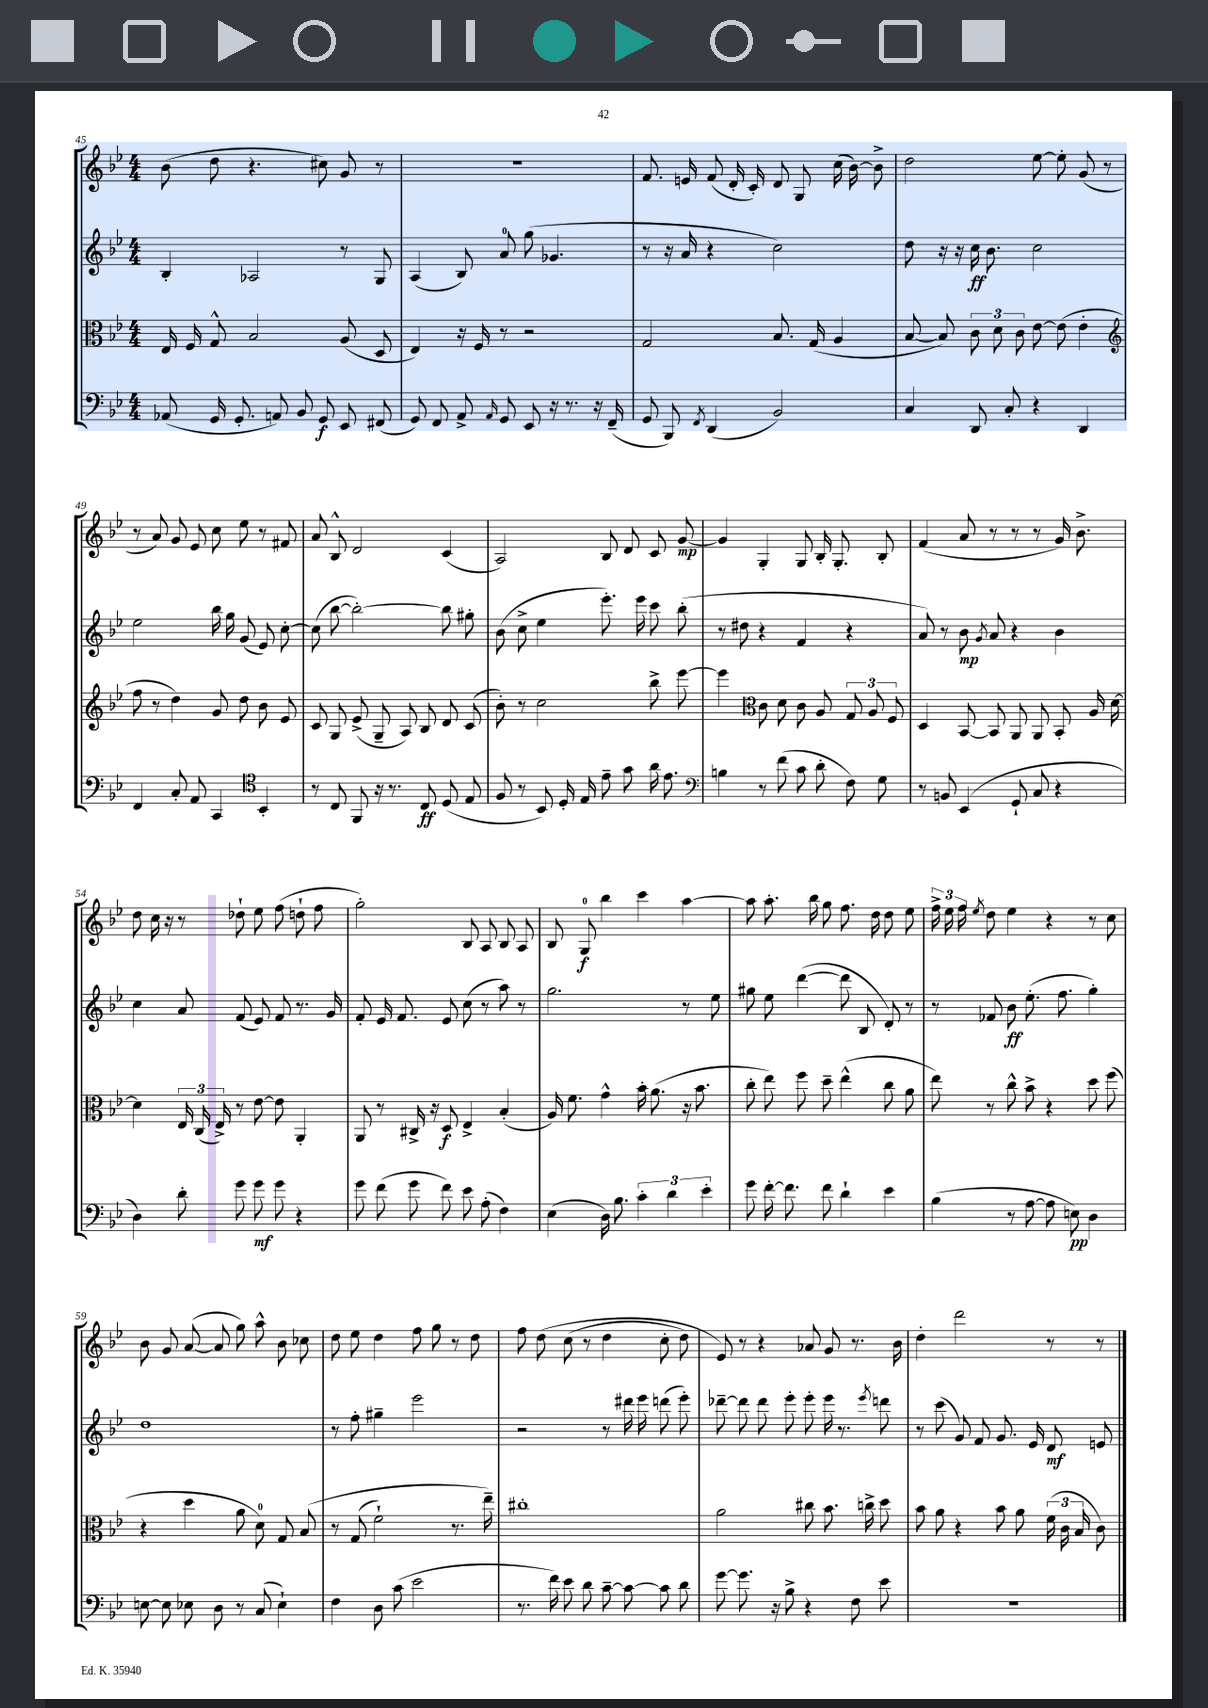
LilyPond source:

<<
\new StaffGroup <<
\new Staff = "s0" {
    \clef treble \key bes \major \numericTimeSignature \time 4/4
    \autoBeamOff bes'8( d''8 r4. cis''8) g'8 r8 |
    r1 |
    f'8. e'16 f'8( d'16-. c'16-.) d'8 g8 c''16( bes'16~) bes'8-> |
    d''2 ees''8~ ees''8-. g'8( r8 |
    r8 a'8) g'8 ees'8 c''8 ees''8 r8 fis'8 |
    a'8 bes8-^ d'2 c'4( |
    a2) bes8 d'8 c'8 g'8~\mp |
    g'4 g4-. g8 bes16-. g8.-. bes8-. |
    f'4( a'8 r8 r8 r8 g'16) bes'8.-> |
    d''8 c''16 r16 r8 des''8-! ees''8 f''8( d''8-! f''8 |
    g''2-.) bes8 a8 bes8 a8 |
    bes8 g8-0\f bes''4 c'''4 a''4~ |
    a''8 a''8.-. bes''16 g''8 f''8. d''16 d''8 ees''8 |
    \tuplet 3/2 { f''16-> ees''16 f''16 } \acciaccatura { ees''8 } d''8 ees''4 r4 r8 c''8 |
    bes'8 g'8 a'8~( a'8 g''8) a''8-^ bes'8 ces''8 |
    d''8 ees''8 d''4 f''8 g''8 r8 d''8 |
    f''8 d''8\( c''8( r8 d''4 c''8-. d''8) |
    ees'8\) r8 r4 aes'8 g'8 r8. bes'16 |
    d''4-. d'''2 r8 r8 \bar "|." |
}
\new Staff = "s1" {
    \clef treble \key bes \major \numericTimeSignature \time 4/4
    \autoBeamOff bes4-. aes2 r8 g8 |
    a4( bes8) a'8-0 g''8( ges'4. |
    r8 r16 a'16 r4 c''2) |
    d''8 r16 r16 c''16\ff bes'8. c''2 |
    ees''2 bes''16 g''16 g'8( ees'8) c''8~-. |
    c''8( bes''8~ bes''2~-.) bes''8 gis''8-. |
    bes'8( c''8-> ees''4 ees'''8.-.) ees'''16 c'''8 bes''8-.( |
    r8 dis''8 r4 f'4 r4 |
    a'8) r8 bes'8\mp \acciaccatura { g'8 } a'8 r4 bes'4 |
    c''4 a'8 f'8( ees'8) f'8 r8. g'16 |
    f'8-. ees'16 f'8. ees'8 c''8( r8 a''8) r8 |
    g''2. r8 ees''8 |
    gis''8 ees''8 d'''4~( d'''8 bes8 d'8-.) r8 |
    r8 fes'8 bes'8\ff ees''8.-.( f''8. g''4-.) |
    d''1 |
    r8 f''8-. gis''4-- ees'''2 |
    r2 r8 dis'''16 ees'''16 d'''8( ees'''8-.) |
    des'''8~-- des'''8 des'''8 ees'''8-. ees'''8-. ees'''16 r8. \acciaccatura { ees'''8 } d'''8 |
    r8 c'''8( g'8) f'8 g'8. ees'16 d'8\mf e'8 \bar "|." |
}
\new Staff = "s2" {
    \clef alto \key bes \major \numericTimeSignature \time 4/4
    \autoBeamOff ees16 f16 g8-^ bes2 a8( d8 |
    ees4) r16 f16 r8 r2 |
    g2 bes8. g16( a4 |
    bes8~ bes8) \tuplet 3/2 { c'8 d'8 c'8 } ees'8~ ees'8( ees'4-. |
    \clef treble f''8 r8 d''4) g'8 d''8 bes'8 ees'8 |
    c'8 g8 ees'8->( g8-- a8) bes8 d'8 c'8( |
    bes'8-.) r8 c''2 bes''8-> ees'''8~ |
    ees'''4 \clef alto c'8 d'8 c'8 a8 \tuplet 3/2 { g8 a8 f8 } |
    d4 bes,8~ bes,8 a,8 a,8 bes,8-. a16 d'16~ |
    d'4 \tuplet 3/2 { ees16 c16( ees16->) } r8 ees'8~ ees'8 a,4-. |
    a,8 r8 cis16-> r16 d8\f ees4-> bes4-.( |
    a16) f'8. g'4-^ bes'16-. a'8.( r16 bes'8. |
    c''8-. ees''8) f''8 d''8-- ees''4-^( c''8 a'8 |
    ees''8) r8 c''8-^ bes'8-> r4 d''8 f''8( |
    r4 d''4 a'8 d'8-0) g8 bes8\( |
    r8 g8( f'2-!) r8. ees''16--\) |
    cis''1-. |
    a'2 cis''8 bes'8. c''16-> d''8 |
    bes'8 a'8 r4 bes'8 a'8 \tuplet 3/2 { f'16( c'16 bes16 } c'8) \bar "|." |
}
\new Staff = "s3" {
    \clef bass \key bes \major \numericTimeSignature \time 4/4
    \autoBeamOff aes,8( g,16 g,8.-. a,8) bes,8 g,8\f ees,8 fis,8( |
    g,8) f,8 a,8-> \grace { a,16 } g,8 ees,8 r16 r8. r16 f,16--( |
    g,8 bes,,8) \acciaccatura { f,8 } d,4( bes,2) |
    c4 d,8 c8-. r4 d,4 |
    f,4 c8-. a,8 c,4 \clef tenor bes,4-. |
    r8 c8 f,8 r16 r8. c8\ff d8( ees8 |
    f8 r8 bes,8) d16-. ees16 ees'8-- g'8 a'16 ees'8. |
    \clef bass b4 r8 f'8( c'8 d'8-. f8) g8 |
    r8 b,8 ees,4( g,8-! c8 r4 |
    d4) d'8-. g'8 g'8\mf g'8 r4 |
    g'8 f'8( g'8 f'8) ees'8 a8-.( f4) |
    ees4( d16) bes8. \tuplet 3/2 { c'4-. d'4 ees'4-. } |
    g'8 f'16~-. f'8. f'8 d'4-! ees'4 |
    bes4( r8 a8~ a8 e8\pp) d4 |
    e8~ e8 ees8 d8 r8 c8( ees4-!) |
    f4 d8 c'8( ees'2 |
    r8. f'16) ees'8 d'8 c'8~-- c'8~ c'8 d'8 |
    g'8~ g'8. r16 bes8-> r4 f8 ees'8 |
    R1 \bar "|." |
}
>>
>>
\layout { \context { \Score currentBarNumber = #45 } }
